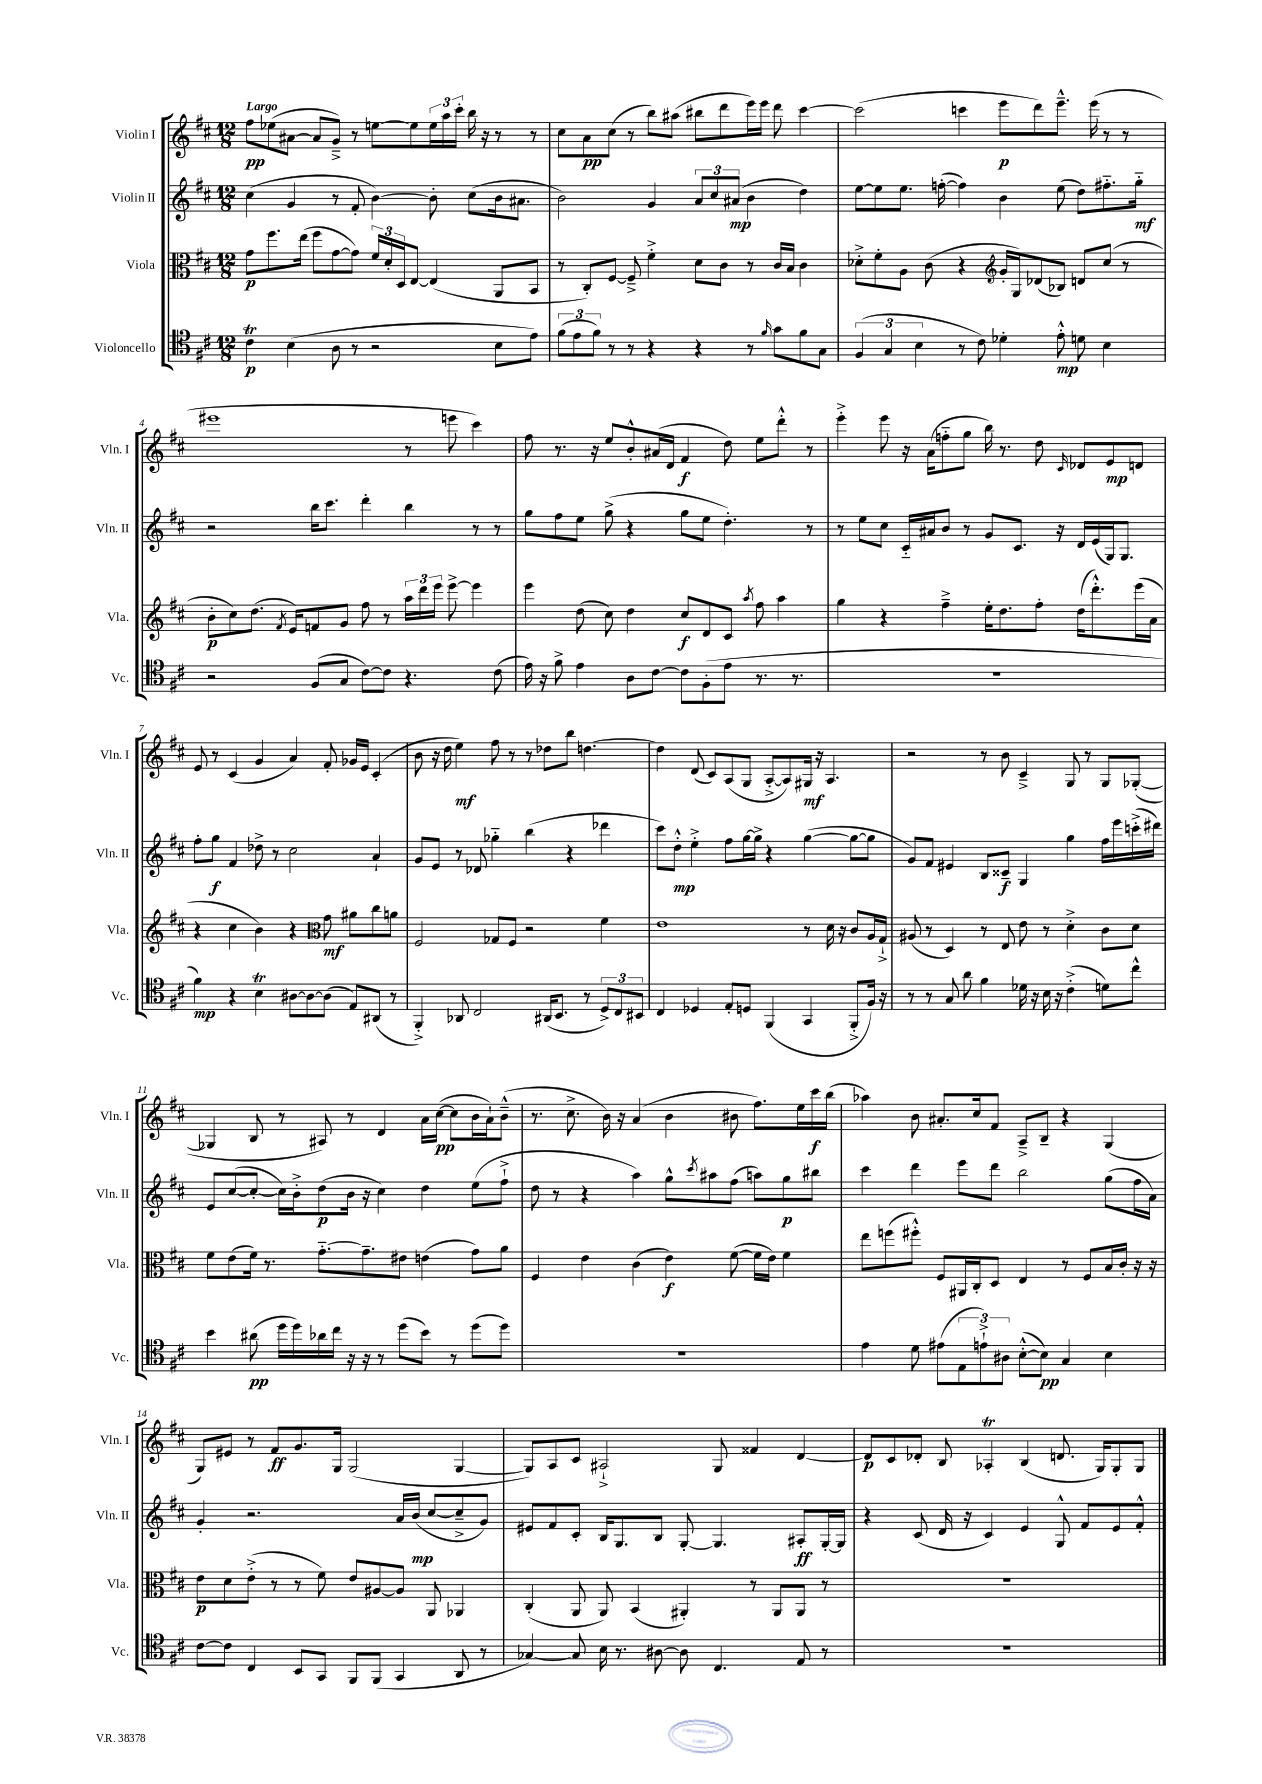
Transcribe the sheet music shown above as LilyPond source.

<<
\new StaffGroup <<
\new Staff = "s0" \with { instrumentName = "Violin I" shortInstrumentName = "Vln. I" } {
    \clef treble \key d \major \numericTimeSignature \time 12/8 \tempo "Largo"
    fis''8\pp ees''8( ais'8~ ais'8 g'8--->) r8 e''8~ e''8 \tuplet 3/2 { e''16 a''16 cis'''16-. } b''16 r16 r8 r8 |
    cis''8 a'8\pp cis''8( r8 b''8) ais''8( bis''8 d'''8 e'''16) e'''16 d'''8 cis'''4~ |
    cis'''2( c'''4 e'''8\p d'''8) e'''8.---^ e'''16( r8 r8 |
    eis'''1 r8 e'''8 cis'''4) |
    fis''8 r8. r16 e''8 b'8-.-^ ais'16( d'16 fis'4\f d''8) e''8 d'''8-.-^ r8 |
    e'''4-.-> e'''8 r16 a'16( f''8-_ g''8 b''16) r8. d''8 \grace { cis'16 } des'8 e'8\mp d'8 |
    e'8 r8 cis'4( g'4 a'4) fis'8-. ges'16 e'16 cis'4-.( |
    b'8 r16 d''16 e''4\mf) fis''8 r8 r8 des''8 b''8 d''4.~ |
    d''4 d'8( cis'8) a8( g8 a8~-.-> a8) gis16\mf r16 a4. |
    r2 r8 b'8 cis'4---> g8 r8 g8 ges8~-.( |
    ges4 b8 r8 ais8) r8 d'4 a'16 cis''16~\pp( cis''8 b'16 a'16-!) b'8---^( |
    r8. cis''8.-> b'16) r16 a'4( b'4 bis'8 fis''8.) e''16 cis'''16\f b''16( |
    aes''4) b'8 ais'8.-. cis''16 fis'8 a8---> b8-- r4 g4( |
    g8) eis'8 r8 fis'8\ff g'8. g16 g2( g4~ |
    g8) a8 cis'8 ais2-!-> g8 fisis'4 d'4~ |
    d'8\p cis'8 des'8-. b8 aes4-.\trill b4( d'8. g16) g8-. g8 \bar "|." |
}
\new Staff = "s1" \with { instrumentName = "Violin II" shortInstrumentName = "Vln. II" } {
    \clef treble \key d \major \numericTimeSignature \time 12/8
    cis''4( g'4 r8 fis'8-. b'4~) b'8-. cis''8( b'16 ais'8. |
    b'2) g'4 \tuplet 3/2 { a'8 cis''8 ais'8\mp( } b'4 d''4) |
    e''8~ e''8 e''8. f''16~-.( f''4) b'4 e''8( d''8) fis''8.-_ g''16-_\mf |
    r2 b''16 cis'''8. d'''4-. b''4 r8 r8 |
    g''8 fis''8 e''8 g''8->( r4 g''8 e''8 d''4.-.) r8 |
    r8 e''8 cis''8 cis'16-_ ais'16 b'8 r8 g'8 cis'8. r16 d'16 e'16( g16) g8. |
    fis''8-. g''8\f fis'4 des''8-> r8 cis''2 a'4-! |
    g'8 e'8 r8 des'8 ges''4-_ b''4( r4 des'''4 |
    cis'''8) d''8-.-^\mp e''4-.-> fis''8 g''16~ g''16-> r4 g''4~( g''8~ g''8 |
    g'8) fis'8 eis'4 b8 cisis'8--\f g4 g''4 fis''16 e'''16 c'''16-.->( dis'''16) |
    e'8 cis''8~( cis''8~-. cis''16) b'16-.-> d''8\p( b'16 r16 cis''4) d''4 e''8( fis''8-!-> |
    d''8 r8 r4 a''4) g''8-^ \acciaccatura { cis'''8 } ais''8 fis''8( a''8) g''8\p bis''8 |
    cis'''4 d'''4 e'''8 d'''8 b''2 g''8( fis''16 a'16) |
    g'4-. r2. a'16 b'16\mp( cis''8~ cis''8---> g'8) |
    eis'8 fis'8 cis'8-. b16 g8. b8 g8~-. g4. ais8-.\ff g16~-. g16 |
    r4 cis'8( d'16 r16 cis'4) e'4 g8-^ fis'8 e'8 fis'8-.-^ \bar "|." |
}
\new Staff = "s2" \with { instrumentName = "Viola" shortInstrumentName = "Vla." } {
    \clef alto \key d \major \numericTimeSignature \time 12/8
    g'8\p fis''8. e''16( fis''8 g'8~ g'8) \tuplet 3/2 { fis'16 d'16-. d16 } e8~ e4( a,8 b,8 |
    r8 cis8-.) fis8~ fis8---> fis'4-.-> d'8 cis'8 r8 cis'16 b16 cis'4 |
    des'8-.-> fis'8-. a8 cis'8( r4 \clef treble g'16-. g16) des'8( bes8) d'8 cis''8( r8 |
    b'8-.\p cis''8) d''8.( \acciaccatura { fis'8 } e'16) f'8 g'8 fis''8 r8 \tuplet 3/2 { a''16 d'''16 e'''16 } e'''8~-> e'''4 |
    e'''4 d''8( cis''8) d''4 cis''8\f d'8 cis'8 \acciaccatura { a''8 } fis''8 a''4 |
    g''4 r4 fis''4---> e''16-. d''8. fis''8-. d''16( d'''8.-.-^) e'''16( a'16 |
    r4 cis''4 b'4) r4 \clef alto g'8\mf ais'8 cis''8 a'8 |
    fis2 ges8 fis8 r2 fis'4 |
    e'1 r8 d'16 r16 cis'8 a16 g16-!-> |
    ais8( r8 d4) r8 e8 e'8 r8 d'4-.-> cis'8 d'8 |
    fis'8 e'8( fis'16) r8. g'8.~-_ g'8.-- eis'8 e'4( g'8) a'8 |
    fis4 e'4 cis'4( e'4\f) fis'8~( fis'16 e'16) fis'4 |
    e''8 f''8( fis''8-.-^) fis8 ais,16 cis16-. d8 e4 r8 fis8 b16 cis'16-. r16 r16 |
    e'8\p d'8 e'8-.->( r8 r8 fis'8) e'8 ais8~ ais8 a,8 aes,4 |
    cis4-.( a,8 a,8) b,4( ais,4-.) r8 ais,8 ais,8 r8 |
    R1. \bar "|." |
}
\new Staff = "s3" \with { instrumentName = "Violoncello" shortInstrumentName = "Vc." } {
    \clef tenor \key d \major \numericTimeSignature \time 12/8
    cis'4\trill\p b4( a8 r8 r2 b8 e'8) |
    \tuplet 3/2 { fis'8( e'8 fis'8) } r8 r8 r4 r4 r8 \grace { fis'16 } g'8 fis'8 g8 |
    \tuplet 3/2 { fis4( g4 b4 } r8 cis'8) des'4-. e'8-.-^\mp d'8 b4 |
    r2 fis8( g8 cis'8~) cis'8 r4. cis'8( |
    e'16) r16 fis'8-> e'4 a8 cis'8~ cis'8 fis8-.( e'8 r8. r8. |
    R1. |
    fis'4\mp) r4 b4\trill ais8~ ais8~ ais8( e8) ais,8( r8 |
    fis,4-.->) aes,8 cis2 ais,16( b,8. r8 \tuplet 3/2 { d8->) cis8 bis,8 } |
    cis4 des4 e8-. d8 fis,4( g,4 fis,8-.-> fis16) r16 |
    r8 r8 g8 a'8 fis'4 des'16 r16 b16 r16 cis'4-.->( d'8) cis''8-^ |
    b'4 ais'8\pp( d''16 d''16) aes'16 cis''16 r16 r16 r8 d''8( b'8) r8 d''8( d''8) |
    R1. |
    e'4 d'8 eis'8( \tuplet 3/2 { e8 e'8-!->) ais8 } b8~-.-^( b8\pp) g4 b4 |
    cis'8~ cis'8 cis4 b,8 g,8 fis,8 fis,8( g,4 a,8 r8 |
    ges4~) ges8 b16 r8. ais8~ ais8 cis4. e8 r8 |
    R1. \bar "|." |
}
>>
>>
